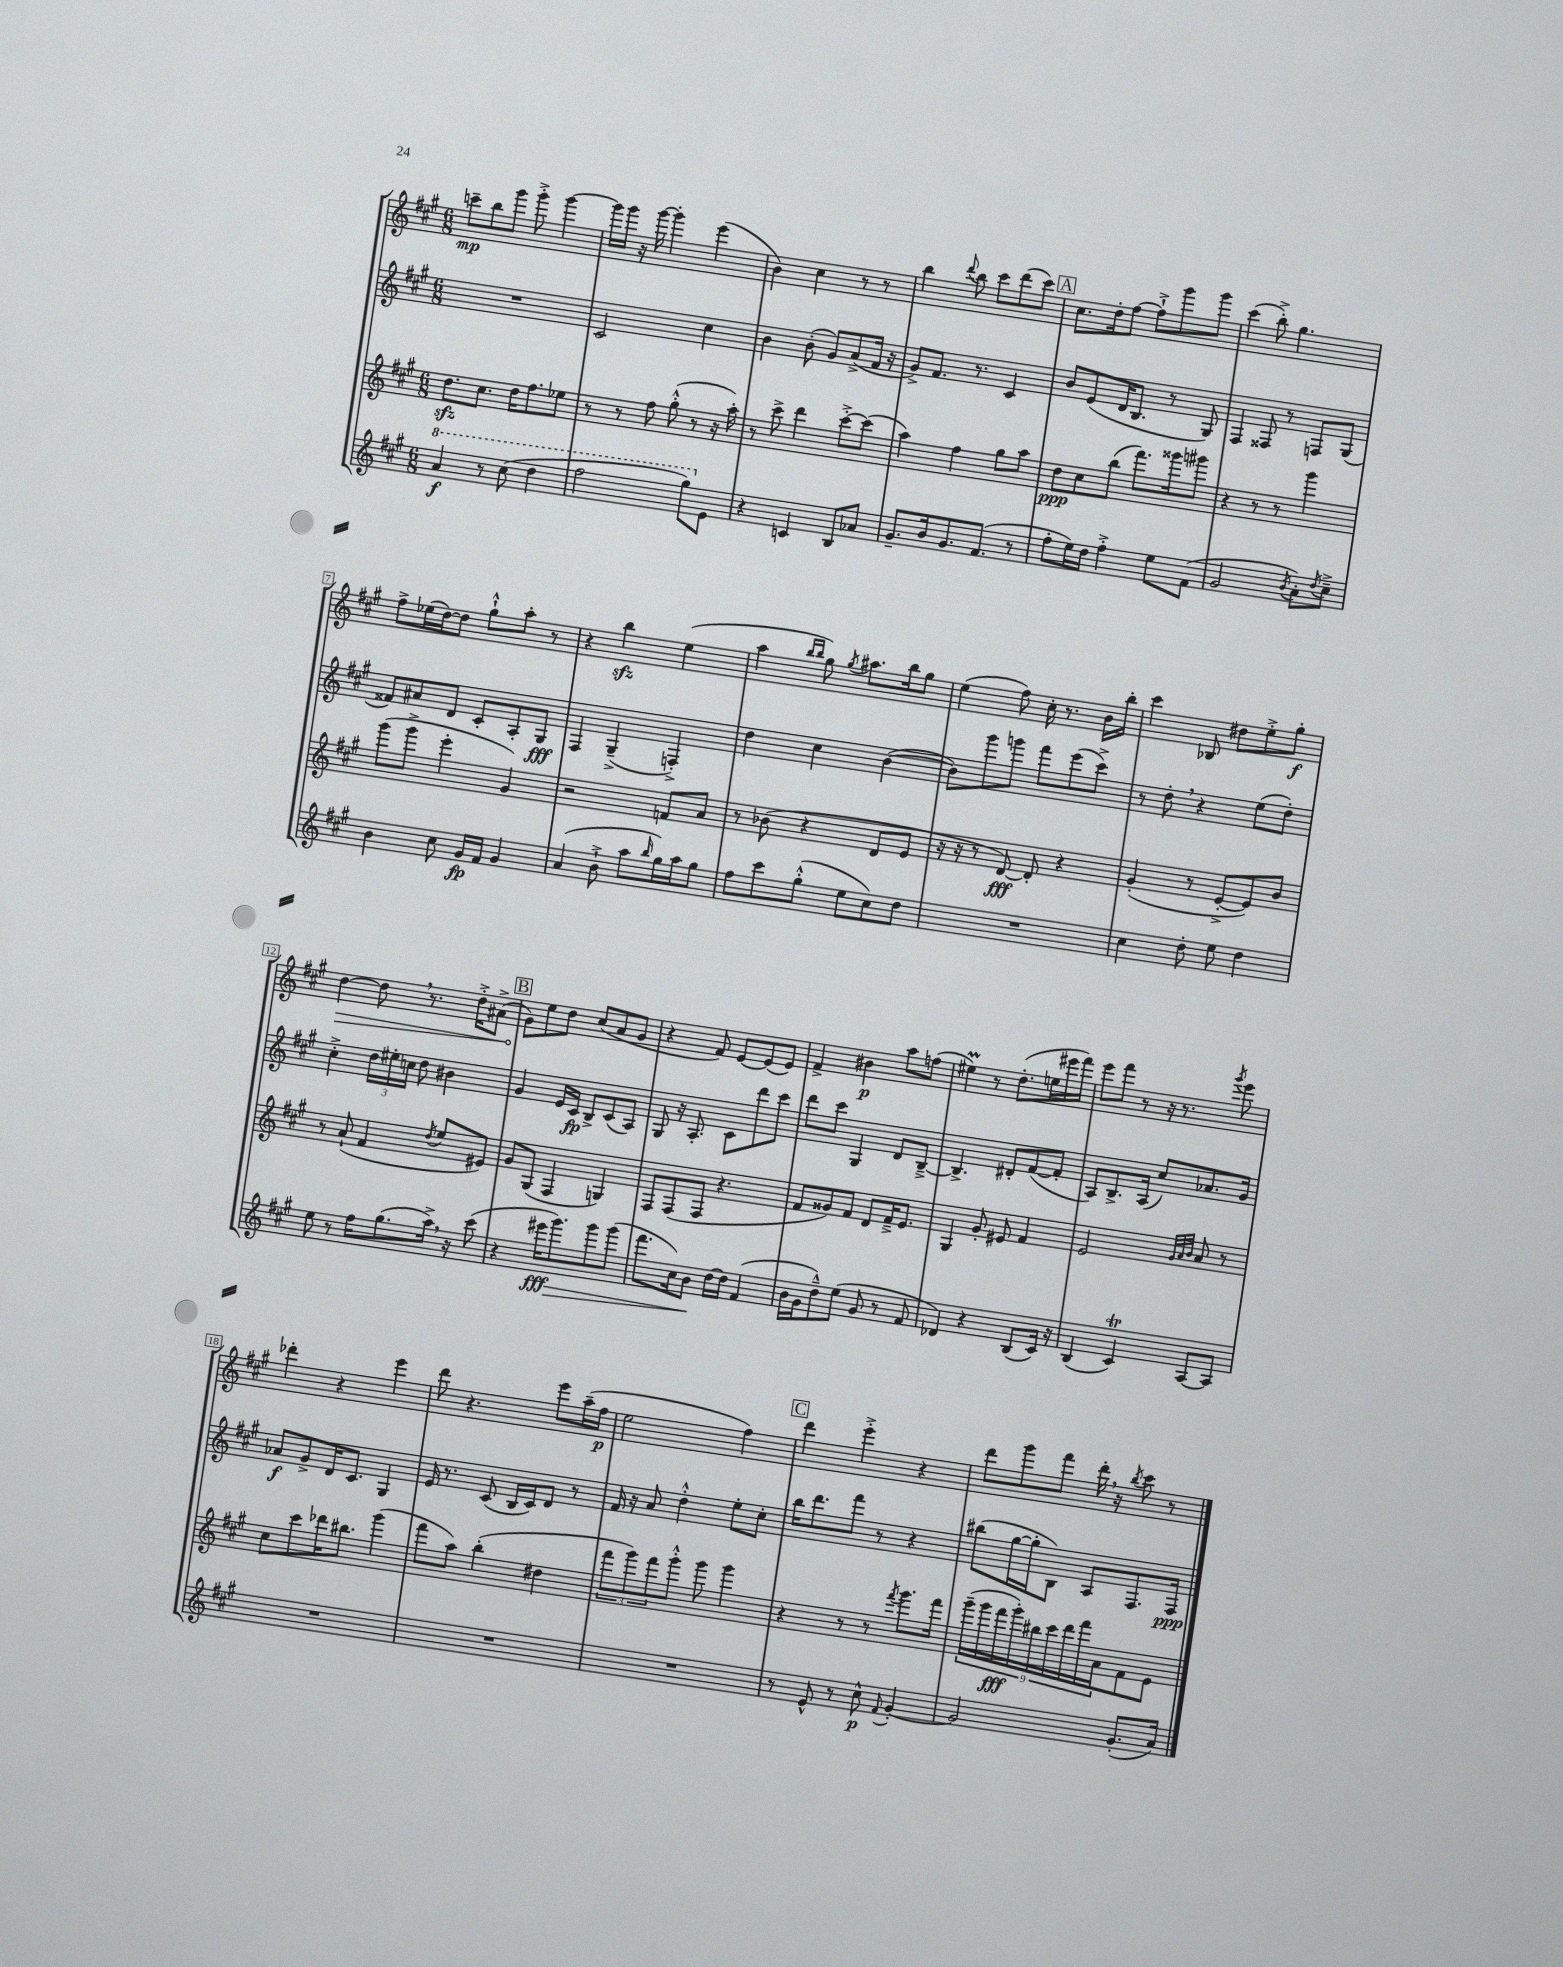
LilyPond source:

<<
\new StaffGroup <<
\new Staff = "s0" {
    \clef treble \key a \major \numericTimeSignature \time 6/8
    c'''8--\mp b''8 gis'''8 gis'''8-.-> gis'''4~ |
    gis'''16 gis'''16 r16 gis'''16~ gis'''4-. e'''4( |
    b'4) cis''4 r8 r8 |
    b''4 \appoggiatura { d'''8 } b''8 cis'''8 d'''8( cis'''8) |
    \mark \markup { \box "A" } cis''8. d''16-. fis''8~ fis''8-!-> gis'''8 gis'''8 |
    cis'''4( b''8-.->) gis''4. |
    fis''8-> ees''16( d''16~) d''8 gis''8-!-^ a''8-. r8 |
    r4 b''4\sfz e''4( |
    a''4 \grace { b''16 b''16 } gis''8) \acciaccatura { gis''8 } ais''8. b''16 gis''8 |
    e''4( fis''8) cis''16-. r8. b'16 b''16-. |
    cis'''4 bes8 dis''8 e''8-.-> gis''8-.\f |
    \once \override Hairpin.circled-tip = ##t d''4~\> d''8 \breathe r8. d''16-.-> ais'8->( |
    \mark \markup { \box "B" } gis'8\!) e''8 d''8 cis''8( a'8 gis'8 |
    r4 fis'8) e'8~ e'8( e'8) |
    fis'4-> bis'4\p a''8 f''8( |
    eis''4\prall) r8 d''8.-.( e''16 eis'''16 fis'''16) |
    e'''8 fis'''8 r8 r16 r8. \acciaccatura { gis'''8 } e'''8 |
    des'''4-. r4 e'''4 |
    d'''8 r4. e'''8 a''16--( fis''16\p |
    e''2 fis''4) |
    \mark \markup { \box "C" } d'''4 e'''4-.-> r4 |
    d'''8 gis'''8 fis'''8 d'''16-. \breathe r16 \acciaccatura { b''8 } cis'''8 r8 \bar "|." |
}
\new Staff = "s1" {
    \clef treble \key a \major \numericTimeSignature \time 6/8
    R2. |
    cis'2 cis''4 |
    b'4 b'8-.( gis'8) a'8->( fis'16 r16 |
    gis'8->) fis'8. r8. cis'4 |
    \mark \markup { \box "A" } b'8 e'8( d'16 b8. r8 gis8) |
    fis4 fisis8 r8 f8 gis8( |
    fisis'8) ais'8 d'8 cis'8-. a8-. gis8\fff |
    fis4 gis4--->( f4-.->) |
    d''4 cis''4 b'4~( |
    b'8) gis'''8 g'''8 fis'''8 e'''8( cis'''8->) |
    r8 d''8-. \breathe r4 e''8( d''8-.) |
    cis''4-.-> \tuplet 3/2 { d''16 eis''16-. c''16 } d''8 bis'4 |
    \mark \markup { \box "B" } gis'4 e'16 cis'16\fp b8-> cis'8( a8) |
    gis8 r16 a8.-. cis'8 d'''8 cis'''8 |
    d'''8 cis'''8 gis4 d'8 b8~---> |
    b4.-> dis'8-. fis'8~( fis'8-. |
    a8) b8.-> a16( cis''8) aes'8. gis'16 |
    aes'8\f gis'8-> d'16 cis'8. gis4 |
    e'16 r8. cis'8( b16 cis'16) d'8 r8 |
    fis'16 r16 a'8 d''4-.-^ e''8-. cis''8-. |
    \mark \markup { \box "C" } b''16 d'''8. fis'''8 r8 r4 |
    bis''8( gis''16~ gis''16-. b8) a8 fis8. fis16\ppp \bar "|." |
}
\new Staff = "s2" {
    \clef treble \key a \major \numericTimeSignature \time 6/8
    d''8.\sfz cis''8. d''16 fis''8. ees''8 |
    r8 r8 fis''8 gis''8-.-^( r8 r16 a''16-.) |
    r8 cis'''8-> d'''4 cis'''8~-.-> cis'''8( |
    a''4) fis''4 gis''8 a''8 |
    \mark \markup { \box "A" } d''8\ppp cis''8 b''8( fis'''8.) gisis'''16 gis'''8 |
    r4 r8 r8 gis'''4 |
    gis'''8( gis'''8-> e'''4-. gis'4) |
    r2 f'8 a'8 |
    r8 bes'8( r4 d'8 e'8 |
    r16 r16 r8 d'8~\fff) d'8-. r4 |
    gis'4-.( r8 e'8~-.-> e'8) b'8 |
    r8 a'8-!( fis'4 \acciaccatura { d''8 } e''8 eis'8) |
    \mark \markup { \box "B" } gis'8 gis8( fis4 g4) |
    fis8 fis8( fis8 r4. |
    fis'8 gisis'8) fis'8 d'8 fis'16---> e'8. |
    gis4 gis'8-. eis'8 fis'4 |
    e'2 \grace { gis'32 a'32 b'32 } a'8 r8 |
    cis''8 cis'''8 des'''16 bis''8. gis'''4( |
    fis'''8 a''8) b''4-.( dis''4 |
    \tuplet 3/2 { fis'''8 gis'''8) fis'''8 } gis'''8-.-^ gis'''8 gis'''4 |
    \mark \markup { \box "C" } r4 r8 r8 \acciaccatura { fis'''8 } gis'''8. fis'''16 |
    \tuplet 9/8 { gis'''16--( gis'''16 fis'''16\fff gis'''16-.) bis''16 cis'''16 d'''16 fis'''16 a'16 } fis'8 e'8 \bar "|." |
}
\new Staff = "s3" {
    \clef treble \key a \major \numericTimeSignature \time 6/8
    \ottava #1 a''4\f r8 cis'''8( d'''4 |
    fis'''2 gis'''8) \ottava #0 e'8 |
    r4 c'4 b8 aes'8 |
    gis'8.-- b'16 gis'8. fis'8.( r8 |
    \mark \markup { \box "A" } fis''8-. e''16) d''16 fis''4-.-> e''8 fis'8( |
    gis'2 \acciaccatura { b'8 } a'8-.) \acciaccatura { d''8 } cis''8---> |
    b'4 cis''8 gis'16\fp fis'16 gis'4 |
    a'4( b'8-!-> a''8 \grace { b''16 } gis''16) a''16 gis''8 |
    fis''8 cis'''8 gis''8-.-^( e''8 cis''8) d''8 |
    R2. |
    cis''4 d''8-. e''8 d''4 |
    e''8 r8 fis''16 gis''8.( a''16->) \breathe r16 cis'''8( |
    \mark \markup { \box "B" } r4 eis'''16\fff gis'''8.\>) gis'''8 gis'''8( |
    fis'''8. cis''16) b'8\! d''16~ d''16 fis'4( |
    b'16 gis'16 d''8---^) e''8( gis'8 r8 fis'8 |
    des'4) r4 b8( cis'16) r16 |
    b4( cis'4\trill) a8~ a8 |
    R2. |
    R2. |
    R2. |
    \mark \markup { \box "C" } r8 e'8-^ r8 cis''8-^\p \appoggiatura { fis'8 } gis'4~-. |
    gis'2 gis'8.-.( a'16) \bar "|." |
}
>>
>>
\layout { \context { \Score \override BarNumber.stencil = #(make-stencil-boxer 0.1 0.3 ly:text-interface::print) } }
